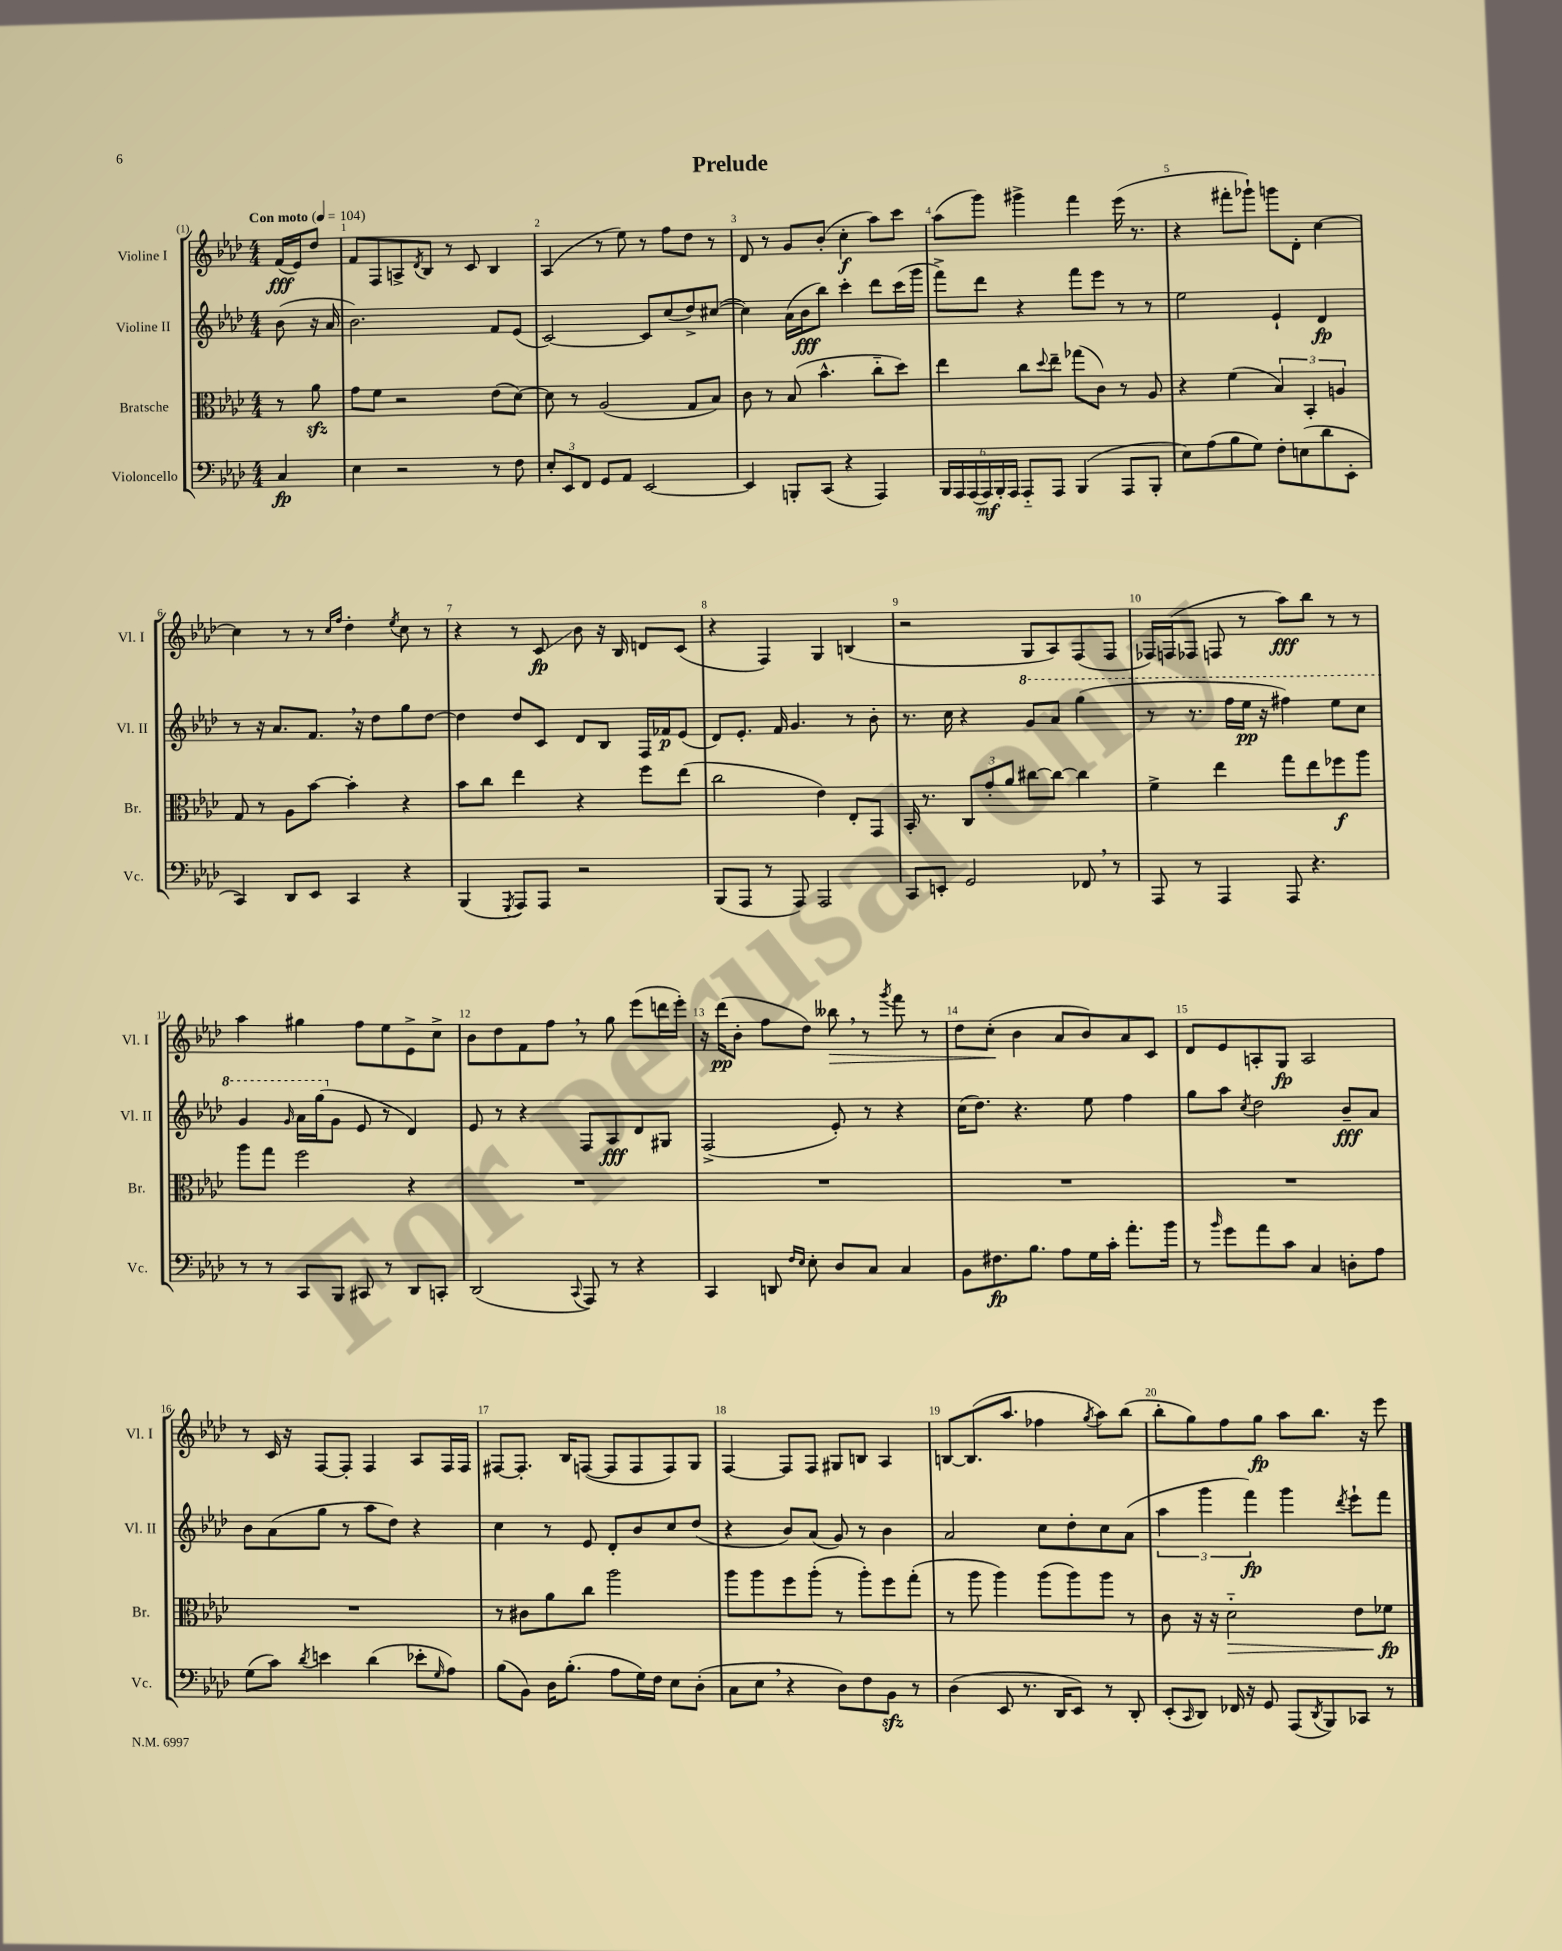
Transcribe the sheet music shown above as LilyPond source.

\header { title = "Prelude" }
<<
\new StaffGroup <<
\new Staff = "s0" \with { instrumentName = "Violine I" shortInstrumentName = "Vl. I" } {
    \clef treble \key aes \major \numericTimeSignature \time 4/4 \partial 4 \tempo "Con moto" 4 = 104
    f'16\fff( ees'16) des''8 |
    f'8 f8 a8-> \acciaccatura { des'8 } bes8 r8 c'8 bes4 |
    aes4( r8 ees''8) r8 f''8 des''8 r8 |
    des'8 r8 g'8 bes'8-.( c''4-.\f aes''8) c'''8 |
    aes''8( g'''8) gis'''4-> f'''4 ees'''16( r8. |
    r4 fis'''8-. ges'''8-!) g'''8 des'8-. c''4~ |
    c''4 r8 r8 \grace { c''16 f''16 } des''4-. \acciaccatura { ees''8 } c''8 r8 |
    r4 r8 c'8\glissando\fp bes'8 r16 bes16 d'8 c'8( |
    r4 f4) g4 b4( |
    r2 g8 aes8) f8( f8 |
    fes16) f16( fes8 f8 r8 aes''8\fff) bes''8 r8 r8 |
    aes''4 gis''4 f''8 ees''8 ees'8-> c''8-> |
    bes'8 des''8 f'8 f''8 \breathe r8 g''8 ees'''8( d'''16 ees'''16-.) |
    r16 des'''16\pp( bes'8-. f''8 des''8) beses''8\> \breathe r8 \acciaccatura { g'''8 } f'''8 r8 |
    des''8 c''8-.\!( bes'4 aes'8 bes'8) aes'8 c'8 |
    des'8 ees'8 a8-. g8\fp a2 |
    r8 c'16 r16 f8~ f8-. f4 aes8 f16 f16 |
    fis8~ fis8.-. bes16 f8~( f8 f8 f8) g8 |
    f4~ f8 f8 gis8 b8 aes4 |
    b8~ b8.( aes''8. fes''4 \acciaccatura { g''8 } aes''8) bes''8( |
    bes''8-. g''8) f''8 g''8\fp aes''8 bes''8. r16 ees'''8 \bar "|." |
}
\new Staff = "s1" \with { instrumentName = "Violine II" shortInstrumentName = "Vl. II" } {
    \clef treble \key aes \major \numericTimeSignature \time 4/4 \partial 4
    bes'8( r16 aes'16 |
    bes'2.) f'8 ees'8( |
    c'2~) c'8 c''8( des''8->) cis''8~( |
    cis''4) aes'16( bes'16\fff bes''8) c'''4-. des'''8 c'''16( g'''16 |
    f'''8->) des'''8 r4 f'''8 ees'''8 r8 r8 |
    ees''2 ees'4-! des'4\fp |
    r8 r16 aes'8. f'8. \breathe r16 des''8 g''8 des''8~ |
    des''4 des''8 c'8 des'8 bes8 f16 fes'16\p ees'8( |
    des'8) ees'8.-. f'16 g'4. r8 bes'8-. |
    r8. c''16 r4 \ottava #1 g''8 aes''8 g'''4( |
    r8 r8. f'''16 ees'''16\pp r16 fis'''4) ees'''8 c'''8 |
    g''4 \grace { g''16 } aes''16 g'''16( \ottava #0 g'8 ees'8 r8 des'4) |
    ees'8 r8 r4 f8 aes8\fff des'8 gis8 |
    f2->( ees'8-.) r8 r4 |
    c''16( des''8.) r4. ees''8 f''4 |
    g''8 aes''8 \acciaccatura { c''8 } des''2 bes'8--\fff aes'8 |
    bes'8 aes'8( g''8 r8 aes''8 des''8) r4 |
    c''4 r8 ees'8 des'8-. bes'8 c''8 des''8( |
    r4 bes'8) aes'8( g'8) r8 bes'4 |
    aes'2 c''8 des''8-. c''8 aes'8( |
    \tuplet 3/2 { aes''4 g'''4 f'''4\fp) } g'''4 \acciaccatura { des'''8 } ees'''8-! f'''8 \bar "|." |
}
\new Staff = "s2" \with { instrumentName = "Bratsche" shortInstrumentName = "Br." } {
    \clef alto \key aes \major \numericTimeSignature \time 4/4 \partial 4
    r8 aes'8\sfz |
    g'8 f'8 r2 ees'8( des'8~) |
    des'8 r8 aes2( g8 bes8) |
    c'8 r8 bes8( bes'4.-^ c''8-_ des''8) |
    ees''4 c''8 \appoggiatura { des''8 } ees''8-- ges''8( c'8) r8 aes8 |
    r4 f'4( \tuplet 3/2 { bes4) bes,4-. a4 } |
    g8 r8 aes8 bes'8~ bes'4-. r4 |
    bes'8 c''8 ees''4 r4 f''8 ees''8( |
    c''2 ees'4) ees8-. g,8 |
    bes,16-. r8. \tuplet 3/2 { c8 g'8-. aes'8 } cis''8~ cis''8~ cis''4 |
    f'4-> ees''4 g''8 ees''8 fes''8\f aes''8 |
    aes''8 g''8 f''2 r4 |
    R1 |
    R1 |
    R1 |
    R1 |
    R1 |
    r8 cis'8 aes'8 c''8 aes''2 |
    aes''8 aes''8 f''8 aes''8-.( r8 aes''8-.) f''8 g''8-.( |
    r8 aes''8 aes''4) aes''8( aes''8) aes''8 r8 |
    c'8 r16 r16 des'2-_\> ees'8 fes'8\fp\! \bar "|." |
}
\new Staff = "s3" \with { instrumentName = "Violoncello" shortInstrumentName = "Vc." } {
    \clef bass \key aes \major \numericTimeSignature \time 4/4 \partial 4
    c4\fp |
    ees4 r2 r8 f8 |
    \tuplet 3/2 { ees8-. ees,8 f,8 } g,8 aes,8 ees,2~ |
    ees,4 b,,8-. c,8( r4 aes,,4) |
    \tuplet 6/4 { bes,,16 aes,,16 aes,,16( aes,,16\mf) bes,,16-. aes,,16 } aes,,8-_ aes,,8 bes,,4( aes,,8 bes,,8-. |
    ees8) aes8( bes8 g8) f8-. e8( des'8 ees,8-. |
    c,4) des,8 ees,8 c,4 r4 |
    bes,,4( \acciaccatura { g,,8 } aes,,8) aes,,8 r2 |
    bes,,8( aes,,8 r8 aes,,8) aes,,2 |
    c,8 e,8-. g,2 fes,8 \breathe r8 |
    aes,,8 r8 aes,,4 aes,,8 r4. |
    r8 r8 c,8 bes,,8 cis,8 r8 des,8 c,8-. |
    des,2( \appoggiatura { c,8 } aes,,8) r8 r4 |
    c,4 d,8 \grace { f16 ees16 } ees8-. des8 c8 c4 |
    bes,8 fis8.\fp bes8. aes8 g16 c'16-. aes'8.-. bes'16 |
    r8 \grace { bes'16 } g'8 aes'8 c'8 c4 d8-. aes8 |
    g8( c'8) \acciaccatura { des'8 } e'4 des'4( ees'8-. \grace { g16 } aes8) |
    bes8( bes,8) des16 bes8.-.( aes8 g16) f16 ees8 des8-.( |
    c8 ees8 \breathe r4 des8) f8 bes,8\sfz r8 |
    des4( ees,8 r8. des,16 ees,8) r8 des,8-. |
    ees,8-.( \grace { c,16 } des,8) fes,16 r16 g,8 aes,,8( \acciaccatura { des,8 } bes,,8) ces,8 r8 \bar "|." |
}
>>
>>
\layout { \context { \Score \override BarNumber.break-visibility = ##(#f #t #t) barNumberVisibility = #all-bar-numbers-visible } }
